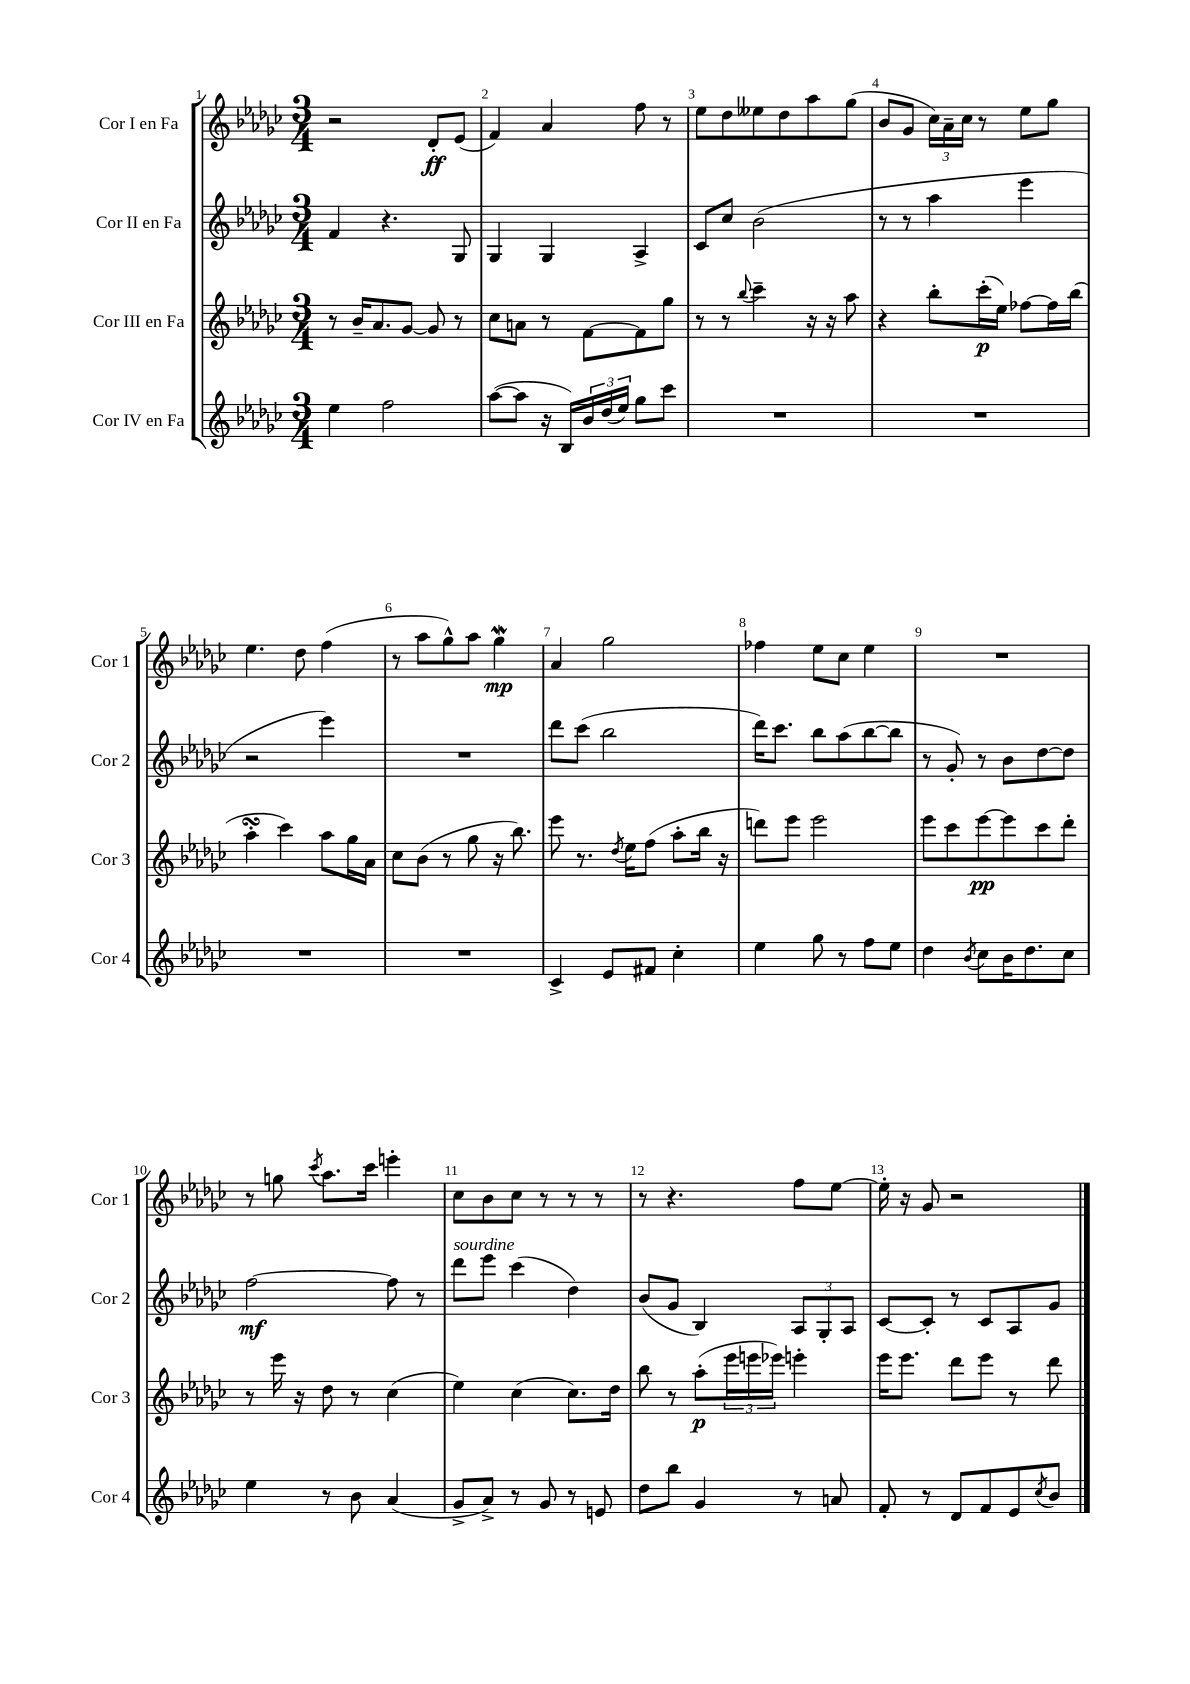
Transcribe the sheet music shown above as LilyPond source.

<<
\new StaffGroup <<
\new Staff = "s0" \with { instrumentName = "Cor I en Fa" shortInstrumentName = "Cor 1" } {
    \clef treble \key ges \major \numericTimeSignature \time 3/4
    r2 des'8-.\ff ees'8( |
    f'4) aes'4 f''8 r8 |
    ees''8 des''8 eeses''8 des''8 aes''8 ges''8( |
    bes'8 ges'8 \tuplet 3/2 { ces''16) aes'16-- ces''16 } r8 ees''8 ges''8 |
    ees''4. des''8 f''4( |
    r8 aes''8 ges''8-^) aes''8 ges''4\mordent\mp |
    aes'4 ges''2 |
    fes''4 ees''8 ces''8 ees''4 |
    R2. |
    r8 g''8 \acciaccatura { ces'''8 } aes''8. ces'''16 e'''4-. |
    ces''8 bes'8 ces''8 r8 r8 r8 |
    r8 r4. f''8 ees''8~ |
    ees''16-. r16 ges'8 r2 \bar "|." |
}
\new Staff = "s1" \with { instrumentName = "Cor II en Fa" shortInstrumentName = "Cor 2" } {
    \clef treble \key ges \major \numericTimeSignature \time 3/4
    f'4 r4. ges8 |
    ges4 ges4 aes4-> |
    ces'8 ces''8 bes'2( |
    r8 r8 aes''4 ees'''4 |
    r2 ees'''4) |
    R2. |
    des'''8 ces'''8( bes''2 |
    des'''16) ces'''8. bes''8 aes''8( bes''8~ bes''8 |
    r8 ges'8-.) r8 bes'8 des''8~ des''8 |
    f''2~\mf f''8 r8 |
    des'''8^\markup { \italic "sourdine" } ees'''8 ces'''4( des''4) |
    bes'8( ges'8 bes4) \tuplet 3/2 { aes8 ges8-. aes8 } |
    ces'8~ ces'8-. r8 ces'8 aes8 ges'8 \bar "|." |
}
\new Staff = "s2" \with { instrumentName = "Cor III en Fa" shortInstrumentName = "Cor 3" } {
    \clef treble \key ges \major \numericTimeSignature \time 3/4
    r8 bes'16-- aes'8. ges'8~ ges'8 r8 |
    ces''8 a'8 r8 f'8~ f'8 ges''8 |
    r8 r8 \appoggiatura { bes''8 } ces'''4-- r16 r16 aes''8 |
    r4 bes''8-. ces'''16-.\p( ees''16) fes''8~ fes''16 bes''16( |
    aes''4-.\turn ces'''4) aes''8 ges''16 aes'16 |
    ces''8 bes'8( r8 ges''8 r16 bes''8.) |
    ees'''8 r8. \acciaccatura { des''8 } ees''16 f''8( aes''8-. bes''16 r16 |
    d'''8) ees'''8 ees'''2 |
    ees'''8 ces'''8 ees'''8~\pp ees'''8 ces'''8 des'''8-. |
    r8 ees'''16 r16 des''8 r8 ces''4( |
    ees''4) ces''4( ces''8.) des''16 |
    bes''8 r8 aes''8-.\p( \tuplet 3/2 { ees'''16 e'''16 ees'''16) } e'''4-. |
    ees'''16 ees'''8. des'''8 ees'''8 r8 des'''8 \bar "|." |
}
\new Staff = "s3" \with { instrumentName = "Cor IV en Fa" shortInstrumentName = "Cor 4" } {
    \clef treble \key ges \major \numericTimeSignature \time 3/4
    ees''4 f''2 |
    aes''8~( aes''8 r16 bes16) \tuplet 3/2 { bes'16 des''16( ees''16) } ges''8 ces'''8 |
    R2. |
    R2. |
    R2. |
    R2. |
    ces'4-> ees'8 fis'8 ces''4-. |
    ees''4 ges''8 r8 f''8 ees''8 |
    des''4 \acciaccatura { bes'8 } ces''8 bes'16 des''8. ces''8 |
    ees''4 r8 bes'8 aes'4( |
    ges'8-> aes'8->) r8 ges'8 r8 e'8 |
    des''8 bes''8 ges'4 r8 a'8 |
    f'8-. r8 des'8 f'8 ees'8 \acciaccatura { ces''8 } bes'8 \bar "|." |
}
>>
>>
\layout { \context { \Score \override BarNumber.break-visibility = ##(#f #t #t) barNumberVisibility = #all-bar-numbers-visible } }
